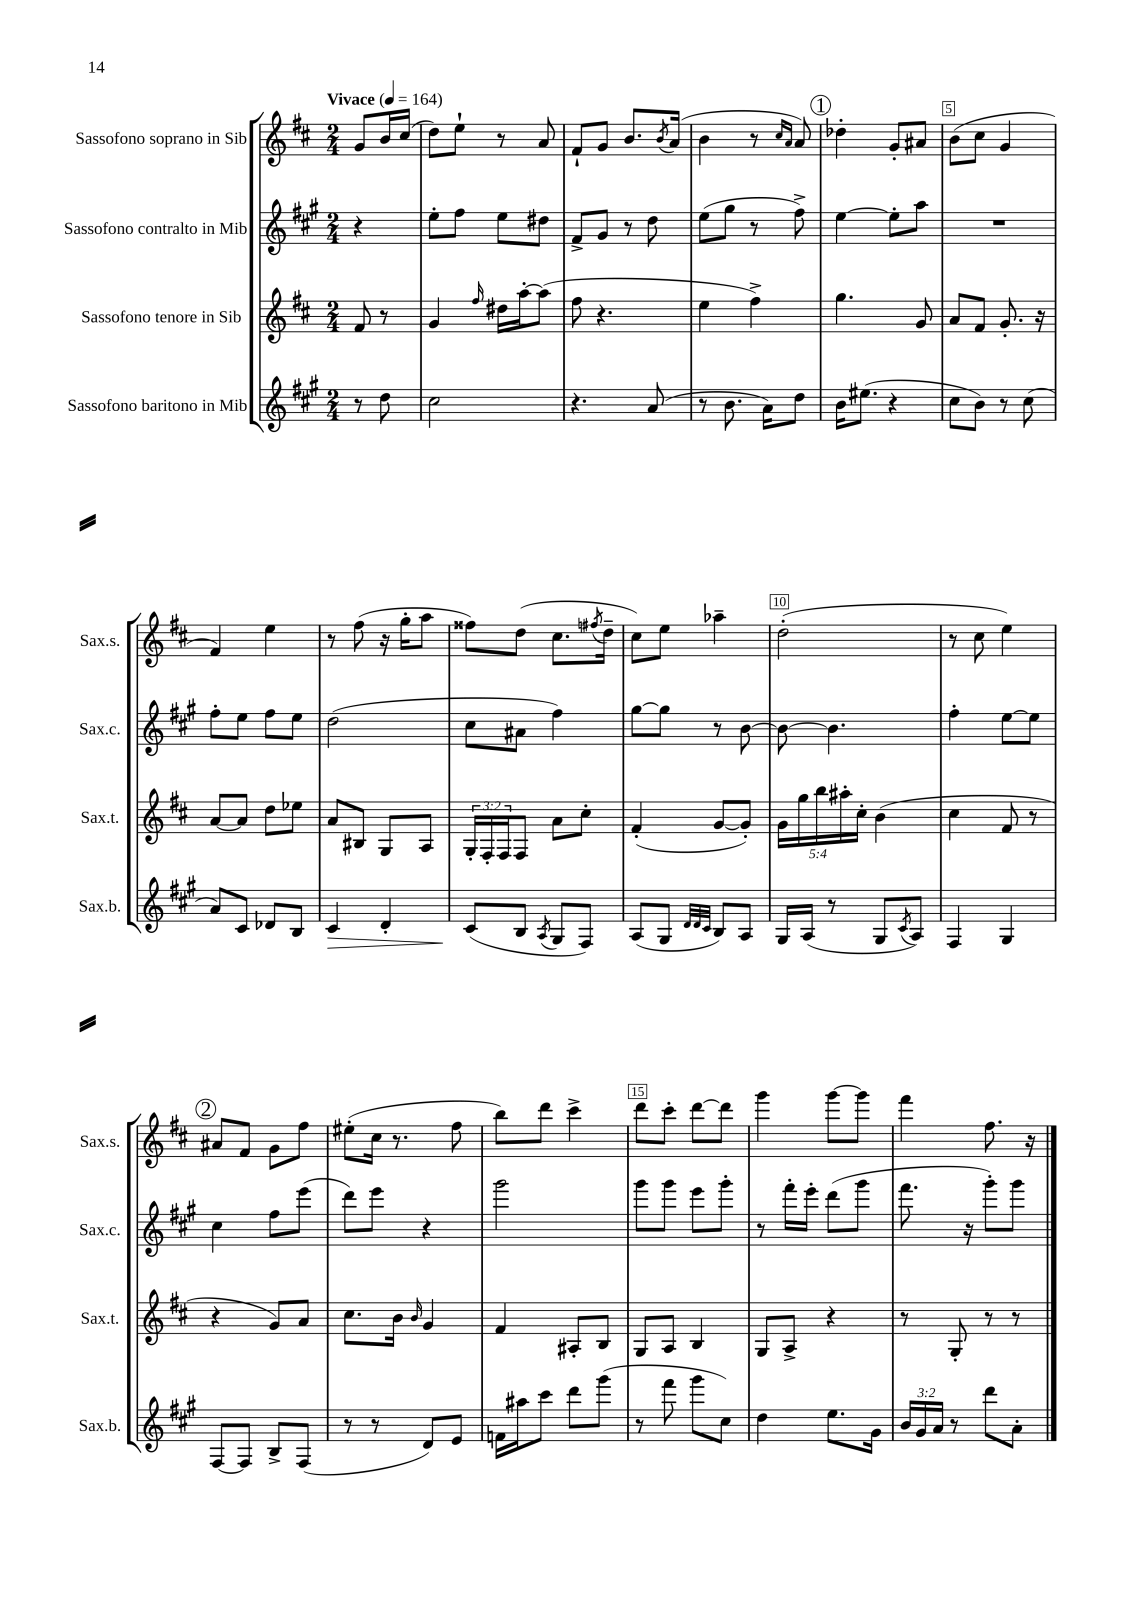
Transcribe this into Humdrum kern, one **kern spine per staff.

**kern	**kern	**kern	**kern
*staff4	*staff3	*staff2	*staff1
*clefG2	*clefG2	*clefG2	*clefG2
*k[f#c#g#]	*k[f#c#]	*k[f#c#g#]	*k[f#c#]
*M2/4	*M2/4	*M2/4	*M2/4
*MM164	*MM164	*MM164	*MM164
8r	8f#/	4r	8g/L
8dd\	8r	.	16b/L
.	.	.	(16cc#/JJ
=	=	=	=
2cc#\	4g/	8ee'\L	8dd\L)
.	.	8ff#\J	8ee`\J
.	16qqff#/	.	.
.	16dd#\LL	8ee\L	8r
.	[16aa'\J	.	.
.	(8aa\]J	8dd#\J	8a/
=	=	=	=
4.r	8ff#\	8f#^/L	8f#`/L
.	4.r	8g#/J	8g/J
.	.	8r	8.b/L
(8a/	.	8dd\	.
.	.	.	8qb/
.	.	.	(16a/Jk
=	=	=	=
8r	4ee\	(8ee\L	4b\
8.b\	.	8gg#\J	.
.	4ff#^\)	8r	8r
16a\LK)	.	.	.
.	.	.	16qqcc#/LL
.	.	.	16qqa/JJ
8dd\J	.	8ff#^\)	8a/)
=	=	=	=
16b\LK	4.gg\	[4ee\	4dd-'\
(8.ee#\J	.	.	.
4r	.	8ee'\]L	8g'/L
.	8g/	8aa\J	8a#/J
=	=	=	=
8cc#\L	8a/L	2r	(8b\L
8b\J)	8f#/J	.	8cc#\J
8r	8.g'/	.	4g/
(8cc#\	.	.	.
.	16r	.	.
=	=	=	=
8a/L)	[8a/L	8ff#'\L	4f#/)
8c#/J	8a/]J	8ee\J	.
8d-/L	8dd\L	8ff#\L	4ee\
8B/J	8ee-\J	8ee\J	.
=	=	=	=
4c#/	8a/L	(2dd\	8r
.	8B#/J	.	(8ff#\
4d'/	8G/L	.	16r
.	.	.	16gg'\LK
.	8A/J	.	8aa\J
=	=	=	=
(8c#/L	24G'/LL	8cc#\L	8ff##\L)
.	24F#'/	.	.
.	24F#/J	.	.
8B/J	8F#/J	8a#\J	(8dd\J
8qA/	.	.	.
8G#/L	8a\L	4ff#\)	8.cc#\L
8F#/J)	8cc#'\J	.	.
.	.	.	8qff#/
.	.	.	16dd~\Jk
=	=	=	=
(8A/L	(4f#'/	[8gg#\L	8cc#\L)
8G#/J	.	8gg#\]J	8ee\J
32qqd/LLL	.	.	.
32qqd/	.	.	.
32qqc#/JJJ	.	.	.
8B/L)	[8g/L	8r	4aa-~\
8A/J	8g'/]J)	[8b\	.
=	=	=	=
16G#/LL	20g\LL	8b\_	(2dd'\
.	20gg\	.	.
(16A/JJ	.	.	.
.	20bb\	.	.
8r	.	4.b\]	.
.	20aa#'\	.	.
.	20cc#'\JJ	.	.
8G#/L	(4b\	.	.
8qc#/	.	.	.
8A/J)	.	.	.
=	=	=	=
4F#/	4cc#\	4ff#'\	8r
.	.	.	8cc#\
4G#/	8f#/	[8ee\L	4ee\)
.	8r	8ee\]J	.
=	=	=	=
[8F#/L	4r	4cc#\	8a#/L
8F#/]J	.	.	8f#/J
8B^/L	8g/L)	8ff#\L	8g\L
(8F#/J	8a/J	(8eee\J	8ff#\J
=	=	=	=
8r	8.cc#\L	8ddd\L)	(8ee#'\L
8r	.	8eee\J	16cc#\Jk
.	16b\Jk	.	8.r
.	16qqb/	.	.
8d/L)	4g/	4r	.
8e/J	.	.	8ff#\
=	=	=	=
16f\LL	4f#/	2ggg#\	8bb\L)
16aa#\J	.	.	.
8ccc#\J	.	.	8ddd\J
8ddd\L	8A#'/L	.	4ccc#^\
(8ggg#\J	8B/J	.	.
=	=	=	=
8r	8G/L	8ggg#\L	8ddd\L
8fff#\	8A/J	8ggg#\J	8ccc#'\J
8ggg#\L	4B/	8eee\L	[8ddd\L
8cc#\J)	.	8ggg#'\J	8ddd\]J
=	=	=	=
4dd\	8G/L	8r	4ggg\
.	8A^/J	16fff#'\LL	.
.	.	16eee'\JJ	.
8.ee\L	4r	(8ddd\L	[8ggg\L
.	.	8ggg#\J	8ggg\]J
16g#\Jk	.	.	.
=	=	=	=
24b/LL	8r	8.fff#\	4fff#\
24g#/	.	.	.
24a/JJ	.	.	.
8r	8G'/	.	.
.	.	16r	.
8ddd\L	8r	8ggg#'\L)	8.ff#\
8a'\J	8r	8ggg#\J	.
.	.	.	16r
==	==	==	==
*-	*-	*-	*-
